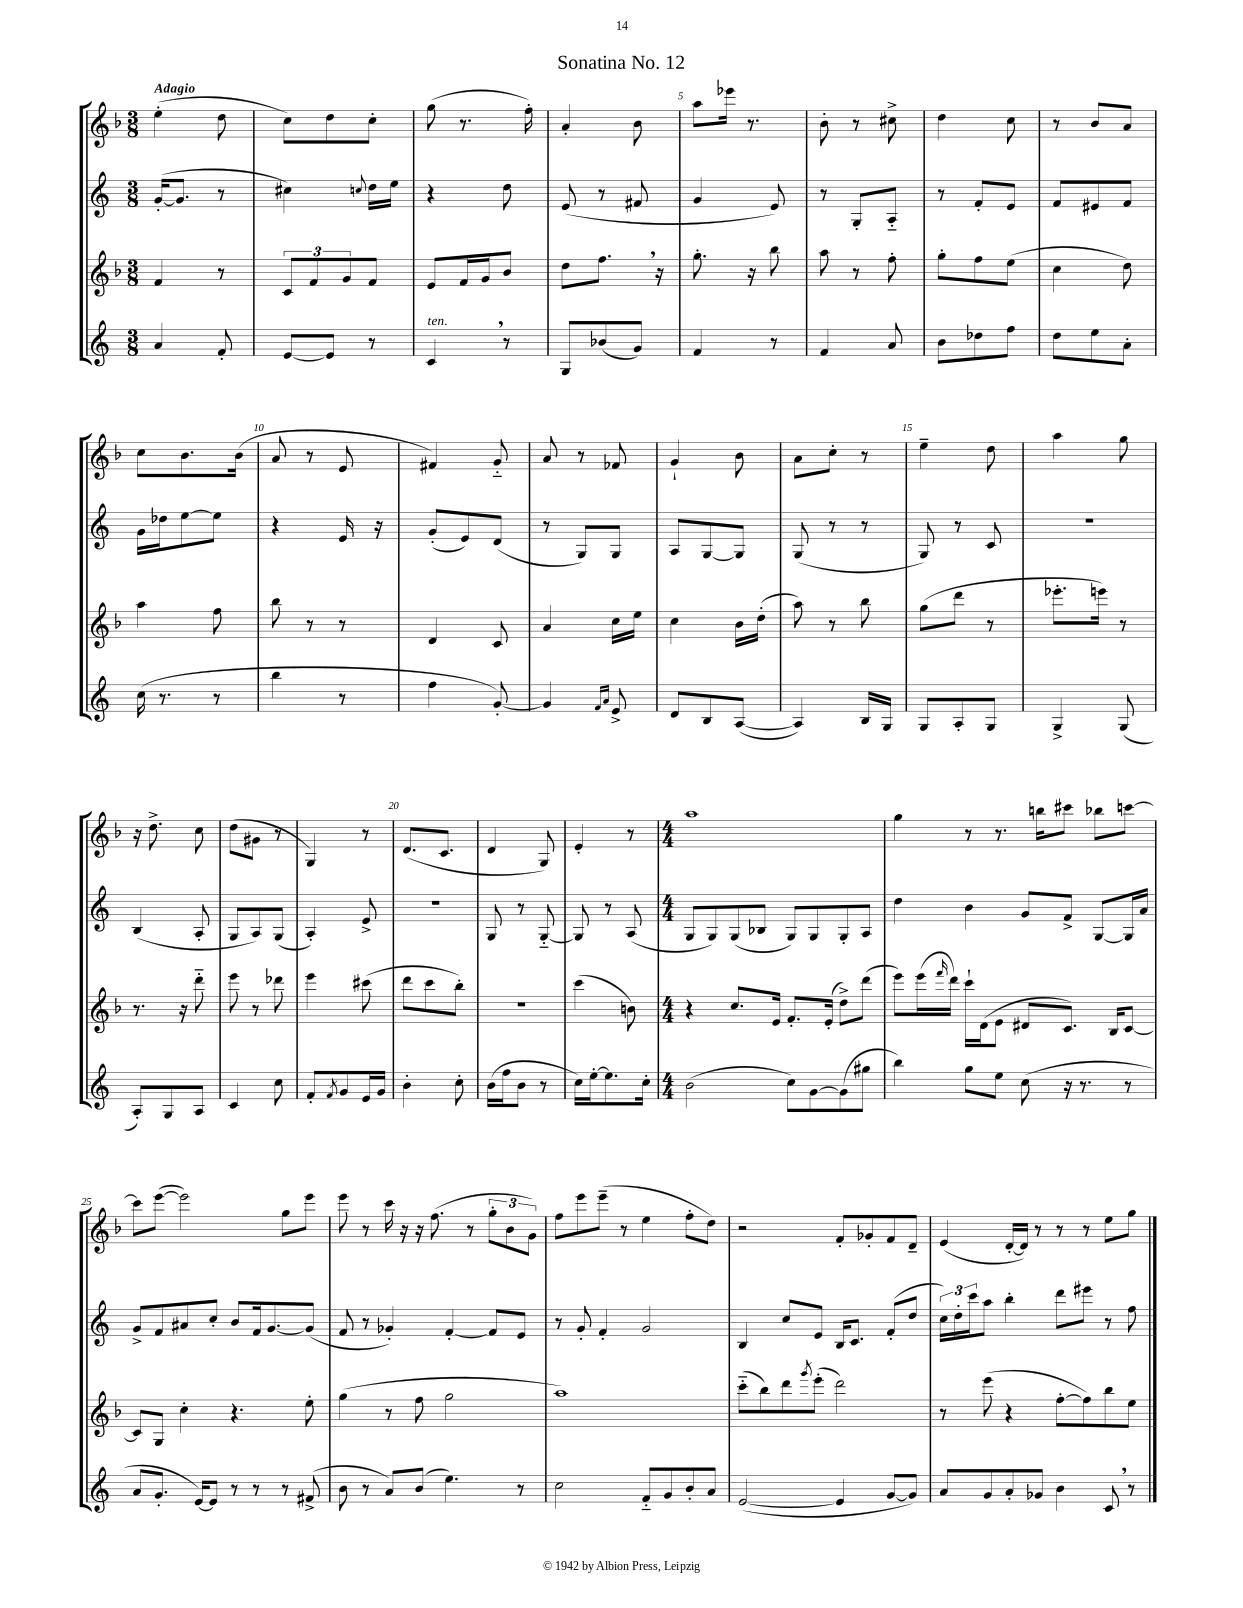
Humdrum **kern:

**kern	**kern	**kern	**kern
*part4	*part3	*part2	*part1
*staff4	*staff3	*staff2	*staff1
*clefG2	*clefG2	*clefG2	*clefG2
*k[]	*k[b-]	*k[]	*k[b-]
*M3/8	*M3/8	*M3/8	*M3/8
=1	=1	=1	=1
!	!	!	!LO:TX:a:B:t=Adagio
4a/	4f/	([16g'/KL	(4ee'\
.	.	8.g/J]	.
8f'/	8r	8r	8dd\
=2	=2	=2	=2
[8e/L	12c/L	4cc#X\)	8cc\L)
.	12f/	.	.
8e/J]	.	.	8dd\
.	12g/	.	.
.	.	8qqccn/	.
8r	8f/J	16dd\LL	8cc'\J
.	.	16ee\JJ	.
=3	=3	=3	=3
!LO:TX:a:i:t=ten.	!	!	!
4c,/	8e/L	4r	(8gg\
.	16f/L	.	8.r
.	16g/J	.	.
8r	8b-/J	8dd\	.
.	.	.	16ff'\)
=4	=4	=4	=4
8G/L	8dd\L	(8e/	4a'/
(8b-X/	8.ff,\J	8r	.
8g/J)	.	8f#X/	8b-\
.	16r	.	.
=5	=5	=5	=5
4f/	8.gg'\	4g/	8aa\L
.	.	.	16eee-X\Jk
.	16r	.	8.r
8r	8bb-\	8e/)	.
=6	=6	=6	=6
4f/	8aa\	8r	8b-'\
.	8r	8G'/L	8r
8a/	8ff'\	8A/J	8cc#X^\
=7	=7	=7	=7
8b\L	8gg'\L	8r	4dd\
8dd-X\	8ff\	8f'/L	.
8ff\J	(8ee\J	8e/J	8cc\
=8	=8	=8	=8
8dd\L	4cc\	8f/L	8r
8ee\	.	8e#X/	8b-/L
8a'\J	8dd\)	8f/J	8a/J
!!LO:LB:g=z
=9	=9	=9	=9
(16cc\	4aa\	16g\LL	8cc\L
8.r	.	16dd-X\J	.
.	.	[8ee\	8.b-\
8r	8ff\	8ee\J]	.
.	.	.	(16b-\Jk
=10	=10	=10	=10
4bb\	8bb-\	4r	8a/
.	8r	.	8r
8r	8r	16e/	8e/
.	.	16r	.
=11	=11	=11	=11
4ff\	4d/	(8g'/L	4f#X/)
.	.	8e/)	.
[8g'/)	8c/	(8d/J	8g/
=12	=12	=12	=12
4g/]	4a/	8r	8a/
.	.	8G/L)	8r
16qqf/LL	.	.	.
16qqa/JJ	.	.	.
8e^/	16cc\LL	8G/J	8f-X/
.	16ee\JJ	.	.
=13	=13	=13	=13
8d/L	4cc\	8A/L	4g`/
8B/	.	[8G/	.
([8A/J	16b-\LL	8G/J]	8b-\
.	(16dd'\JJ	.	.
=14	=14	=14	=14
4A/])	8aa\)	(8G/	8a\L
.	8r	8r	8cc'\J
16B/LL	8bb-\	8r	8r
16G/JJ	.	.	.
=15	=15	=15	=15
8G/L	(8gg\L	8G/)	4ee~\
8A'/	8ddd\J	8r	.
8G/J	8r	8c/	8dd\
=16	=16	=16	=16
4G^/	8.eee-X'\L	4.r	4aa\
.	16eeen\Jk)	.	.
(8G/	8r	.	8gg\
!!LO:LB:g=z
=17	=17	=17	=17
8A'/L)	8.r	(4B/	16r
.	.	.	8.dd^\
8G/	.	.	.
.	16r	.	.
8A/J	8ddd\	8A'/	8cc\
=18	=18	=18	=18
4c/	8eee\	8G/L	(8dd\L
.	8r	8A/)	8g#X\J
8cc\	8ddd-X\	(8G/J	8r
=19	=19	=19	=19
8f'/L	4eee\	4A'/)	4G/)
8qf/	.	.	.
8g/	.	.	.
16e/L	(8ccc#X\	8e^/	8r
16g/JJ	.	.	.
=20	=20	=20	=20
4b'\	8ddd\L	4.r	(8.d/L
.	8ccc\	.	.
.	.	.	8.c/J
8cc'\	8bb-'\J)	.	.
=21	=21	=21	=21
(16b\LL	4.r	8G/	4d/
16ff\J	.	.	.
8b\J	.	8r	.
8r	.	[8G/	8G/)
=22	=22	=22	=22
16cc\LL)	(4ccc\	8G/]	4e'/
[16ee'\J	.	.	.
8.ee\]	.	8r	.
.	8bn\)	(8A/	8r
16cc'\Jk	.	.	.
=23	=23	=23	=23
*M4/4	*M4/4	*M4/4	*M4/4
(2b\	4r	8G/L	1aa
.	.	8G/)	.
.	8.cc/L	(8G/	.
.	.	8B-X/J	.
.	16e/Jk	.	.
8cc\L)	8.f'/L	8G/L)	.
[8g\	.	8G/	.
.	(16e'/Jk	.	.
(8g\]	8dd^\L)	8G'/	.
8gg#X\J	(8ddd\J	8A/J	.
=24	=24	=24	=24
4bb\)	8eee\L)	4dd\	4gg\
.	(16eee\L	.	.
.	16qqfff/	.	.
.	16ddd\JJ)	.	.
8gg\L	16ccc`\LL	4b\	8r
.	(16d\J	.	.
8ee\J	8e\J	.	8.r
(8cc\	8d#X/L	8g/L	.
.	.	.	16bbn\KL
16r	8.c/J)	8f^/J	8ccc#X\J
8.r	.	.	.
.	.	[8G/L	8bb-X\L
.	16B-/KL	.	.
8r	[8c/J	16G/L]	[8cccn\J
.	.	16a/JJ	.
!!LO:LB:g=z
=25	=25	=25	=25
8a/L	8c/L]	8g^/L	8ccc\L]
8.g'/J	8G/J	8f/	([8eee\J
.	4cc'\	8a#X/	2eee\])
[16e/KL)	.	.	.
8e/J]	.	8cc'/J	.
8r	4.r	8b/L	.
8r	.	16f/k	.
.	.	[8.g/	.
8r	.	.	8gg\L
(8f#X^/	8ee'\	(8g/J]	8eee\J
=26	=26	=26	=26
8b\	(4gg\	8f/	8eee\
8r	.	8r	8r
8a/L)	8r	4g-X'/)	16ccc\
.	.	.	16r
(8b/J	8ff\	.	16r
.	.	.	(8.ff\
4.ee\)	2gg\	[4f'/	.
.	.	.	8r
.	.	8f/L]	12gg'\L
.	.	.	12b-\
8r	.	8e/J	.
.	.	.	12g\J)
=27	=27	=27	=27
2cc\	1aa)	8r	8ff\L
.	.	8g'/	8eee\
.	.	4f'/	(8eee~\J
.	.	.	8r
8f/L	.	2g/	4ee\
8g/	.	.	.
8b'/	.	.	8ff'\L
8a/J	.	.	8dd\J)
=28	=28	=28	=28
([2e/	(8ccc\L	4B/	2r
.	8bb-\)	.	.
.	8ddd\	8cc/L	.
.	8qggg/	.	.
.	(8eee'\J	8e/J	.
4e/]	2ddd\)	16B/KL	8f'/L
.	.	8.c/J	.
.	.	.	8g-X'/
[8g/L	.	(8f'/L	8f/
8g/J])	.	8dd/J	8d~/J
=29	=29	=29	=29
8a/L	8r	24cc\LL)	(4e/
.	.	24dd'\	.
.	.	24ccc\J	.
8g/	(8eee\	8aa\J	.
8a'/	4r	4bb'\	[16d'/LL
.	.	.	16d/JJ])
8g-X/J	.	.	8r
4b\	[8ff'\L	8ddd\L	8r
.	8ff\])	8eee#X\J	8r
8c,/	8bb-\	8r	8ee\L
8r	8ee\J	8ff\	8gg\J
==	==	==	==
*-	*-	*-	*-
